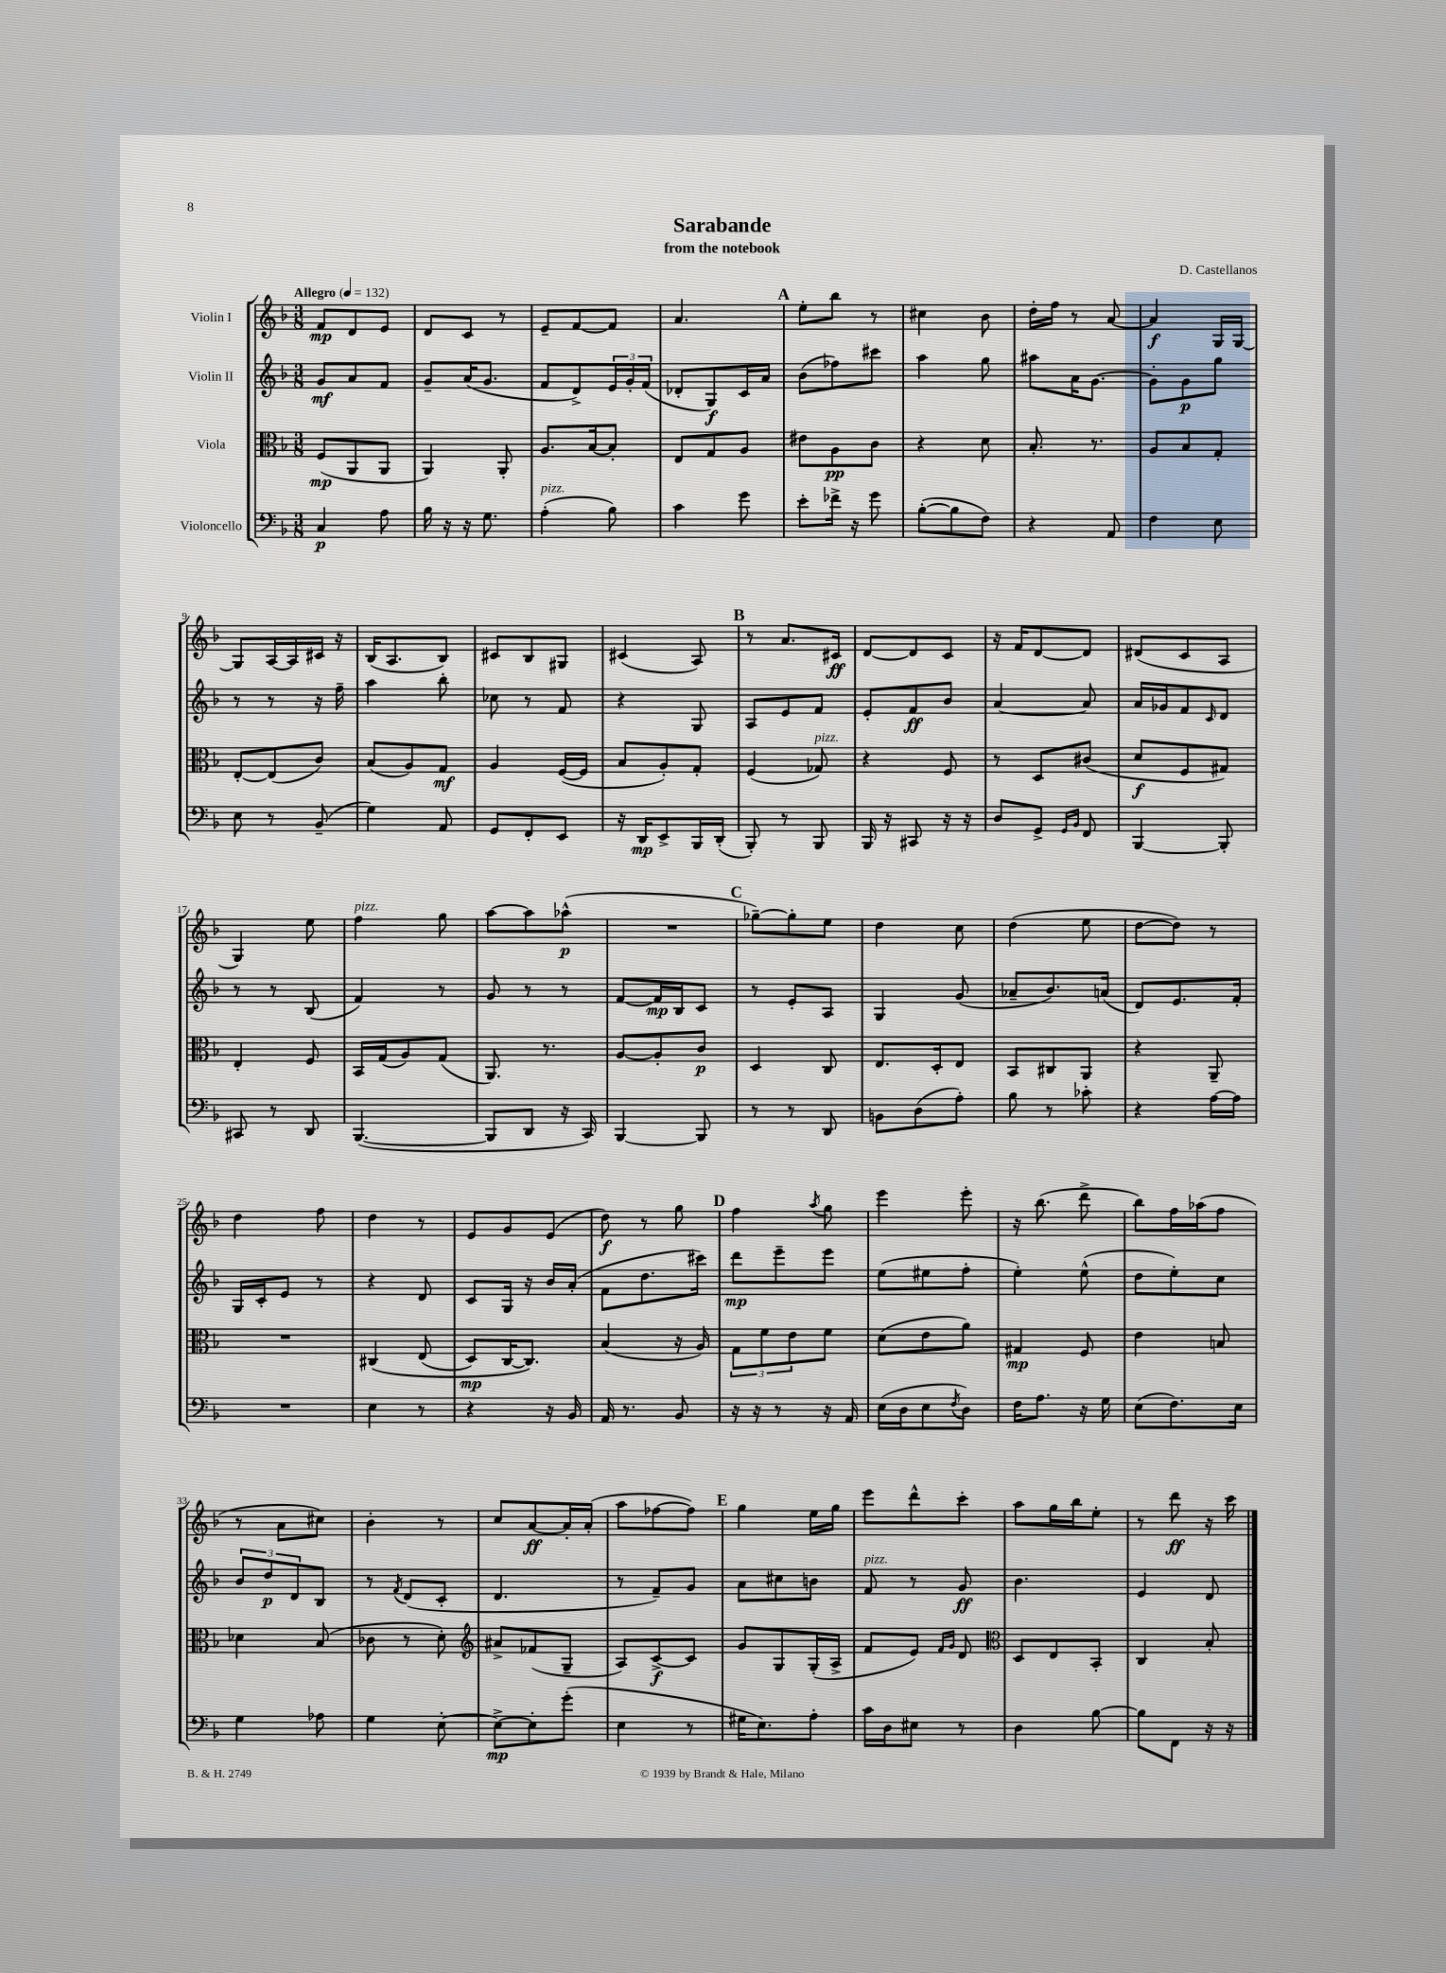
\header { title = "Sarabande" composer = "D. Castellanos" subtitle = "from the notebook" }
<<
\new StaffGroup <<
\new Staff = "s0" \with { instrumentName = "Violin I" } {
    \clef treble \key f \major \numericTimeSignature \time 3/8 \tempo "Allegro" 4 = 132
    f'8\mp d'8 e'8 |
    d'8 c'8 r8 |
    e'8-- f'8~ f'8 |
    a'4. |
    \mark \markup { \bold "A" } e''8-. bes''8 r8 |
    cis''4 bes'8 |
    d''16-. f''16 r8 a'8~ |
    a'4\f g16 g16~ |
    g8 a16~ a16 cis'16 r16 |
    bes16( a8. bes8) |
    cis'8 bes8 gis8 |
    cis'4( a8) |
    \mark \markup { \bold "B" } r8 a'8. cis'16\ff |
    d'8~ d'8 c'8 |
    r16 f'16 d'8~ d'8 |
    dis'8( c'8 a8 |
    g4) e''8 |
    f''4^\markup { \italic "pizz." } g''8 |
    a''8~ a''8 aes''8-^\p( |
    R4. |
    \mark \markup { \bold "C" } ges''8~--) ges''8-. e''8 |
    d''4 c''8 |
    d''4( e''8 |
    d''8~ d''8) r8 |
    d''4 f''8 |
    d''4 r8 |
    e'8 g'8 e'8( |
    d''8\f) r8 g''8 |
    \mark \markup { \bold "D" } f''4 \acciaccatura { a''8 } g''8 |
    e'''4 e'''8-. |
    r16 bes''8.( d'''8-> |
    bes''8) f''16 aes''16( f''8 |
    r8 a'8 cis''8) |
    bes'4-. r8 |
    c''8 a'8~\ff a'16-. a'16-.( |
    a''8 fes''8~ fes''8) |
    \mark \markup { \bold "E" } g''4 e''16 g''16 |
    e'''8 d'''8-^ c'''8-. |
    a''8 g''16 bes''16 e''8-. |
    r8 d'''8\ff r16 c'''16 \bar "|." |
}
\new Staff = "s1" \with { instrumentName = "Violin II" } {
    \clef treble \key f \major \numericTimeSignature \time 3/8
    g'8\mf a'8 f'8 |
    g'8-- a'16( g'8. |
    f'8 d'8->) \tuplet 3/2 { e'16 g'16-. f'16( } |
    des'8-. g8\f) c'16 a'16 |
    \mark \markup { \bold "A" } bes'8( fes''8) cis'''8 |
    a''4 g''8 |
    ais''8 a'16 g'8.~ |
    g'8-. g'8\p g''8 |
    r8 r8 r16 f''16-- |
    a''4 bes''8-. |
    ces''8 r8 f'8 |
    r4 g8 |
    \mark \markup { \bold "B" } a8 e'8 f'8 |
    e'8-. f'8\ff bes'8 |
    a'4~ a'8 |
    a'16 ges'16 f'8 \grace { c'16 } d'8 |
    r8 r8 bes8( |
    f'4) r8 |
    g'8 r8 r8 |
    f'8~ f'16\mp bes16 c'8 |
    \mark \markup { \bold "C" } r8 e'8-. a8 |
    g4 g'8( |
    aes'8-- bes'8.) a'16( |
    d'8) e'8. f'16-. |
    g16 c'16-. e'8 r8 |
    r4 d'8 |
    c'8 g16 r16 bes'16 a'16-.( |
    f'8 d''8. cis'''16) |
    \mark \markup { \bold "D" } d'''8\mp e'''8-- e'''8 |
    e''8( eis''8 f''8-. |
    e''4-.) e''8-^( |
    d''8 e''8-.) c''8 |
    \tuplet 3/2 { bes'8 d''8\p d'8 } bes8 |
    r8 \acciaccatura { f'8 } d'8( c'8-. |
    d'4. |
    r8 f'8--) g'8 |
    \mark \markup { \bold "E" } a'8 cis''8 b'8 |
    f'8^\markup { \italic "pizz." } r8 g'8\ff |
    bes'4. |
    e'4 d'8 \bar "|." |
}
\new Staff = "s2" \with { instrumentName = "Viola" } {
    \clef alto \key f \major \numericTimeSignature \time 3/8
    f8\mp( a,8 a,8 |
    a,4) a,8-. |
    a8. bes16~ bes8-. |
    e8 g8 a8 |
    \mark \markup { \bold "A" } eis'8 a8\pp c'8 |
    r4 d'8 |
    bes8.-. r8. |
    a8 bes8 g8-. |
    e8~-. e8( c'8) |
    bes8( a8) g8\mf |
    a4 f16~( f16 |
    bes8 a8-.) g8-. |
    \mark \markup { \bold "B" } f4( ges8^\markup { \italic "pizz." }) |
    r4 f8 |
    r8 d8 cis'8( |
    d'8\f f8 gis8) |
    e4-. f8 |
    bes,16 g16( a8) g8( |
    a,8.) r8. |
    a8~ a8-. c'8\p |
    \mark \markup { \bold "C" } d4 c8 |
    e8. d16-. e8 |
    bes,8 cis8 a,8 |
    r4 a,8-- |
    R4. |
    cis4\( e8( |
    d8\mp) c16~ c8.\) |
    bes4( r16 a16) |
    \mark \markup { \bold "D" } \tuplet 3/2 { g8 f'8 e'8 } f'8 |
    d'8( e'8 a'8) |
    gis4\mp f8 |
    e'4 b8 |
    des'4 bes8( |
    ces'8 r8 d'8-.) |
    \clef treble ais'8-> fes'8( g8-- |
    a8) c'8~->\f c'8 |
    \mark \markup { \bold "E" } g'8 g8 g16-.( a16-> |
    f'8 e'8) \grace { f'16 g'16 } d'8 |
    \clef alto d8 e8 bes,8-. |
    c4 bes8-. \bar "|." |
}
\new Staff = "s3" \with { instrumentName = "Violoncello" } {
    \clef bass \key f \major \numericTimeSignature \time 3/8
    c4\p a8 |
    bes16 r16 r16 g8. |
    a4-.^\markup { \italic "pizz." }( bes8) |
    c'4 g'8 |
    \mark \markup { \bold "A" } e'8-. fes'16-> r16 g'8 |
    bes8~-.( bes8 f8) |
    r4 a,8 |
    f4 e8 |
    e8 r8 bes,8--( |
    g4) a,8 |
    g,8 f,8-. e,8 |
    r16 d,16\mp e,8-> bes,,16 d,16-.( |
    \mark \markup { \bold "B" } bes,,8-.) r8 bes,,8 |
    bes,,16 r16 cis,8 r16 r16 |
    d8 g,8-> \grace { g,16 bes,16 } f,8 |
    bes,,4~ bes,,8-. |
    cis,8 r8 d,8 |
    bes,,4.~( |
    bes,,8 d,8 r16 c,16) |
    bes,,4~ bes,,8 |
    \mark \markup { \bold "C" } r8 r8 d,8 |
    b,8 d8( a8-.) |
    bes8 r8 ces'8-. |
    r4 a16~ a16 |
    R4. |
    e4 r8 |
    r4 r16 bes,16 |
    a,16 r8. bes,8 |
    \mark \markup { \bold "D" } r16 r16 r8 r16 a,16 |
    e16( d16 e8 \acciaccatura { f8 } d8) |
    f16 a8. r16 g16 |
    e8( f8.) e16 |
    g4 aes8 |
    g4 e8~-. |
    e8~->\mp e8-. g'8-.( |
    e4 r8 |
    \mark \markup { \bold "E" } gis16 e8.) a8-. |
    c'16 d16 eis8 r8 |
    d4 bes8~ |
    bes8 f,8 r16 r16 \bar "|." |
}
>>
>>
